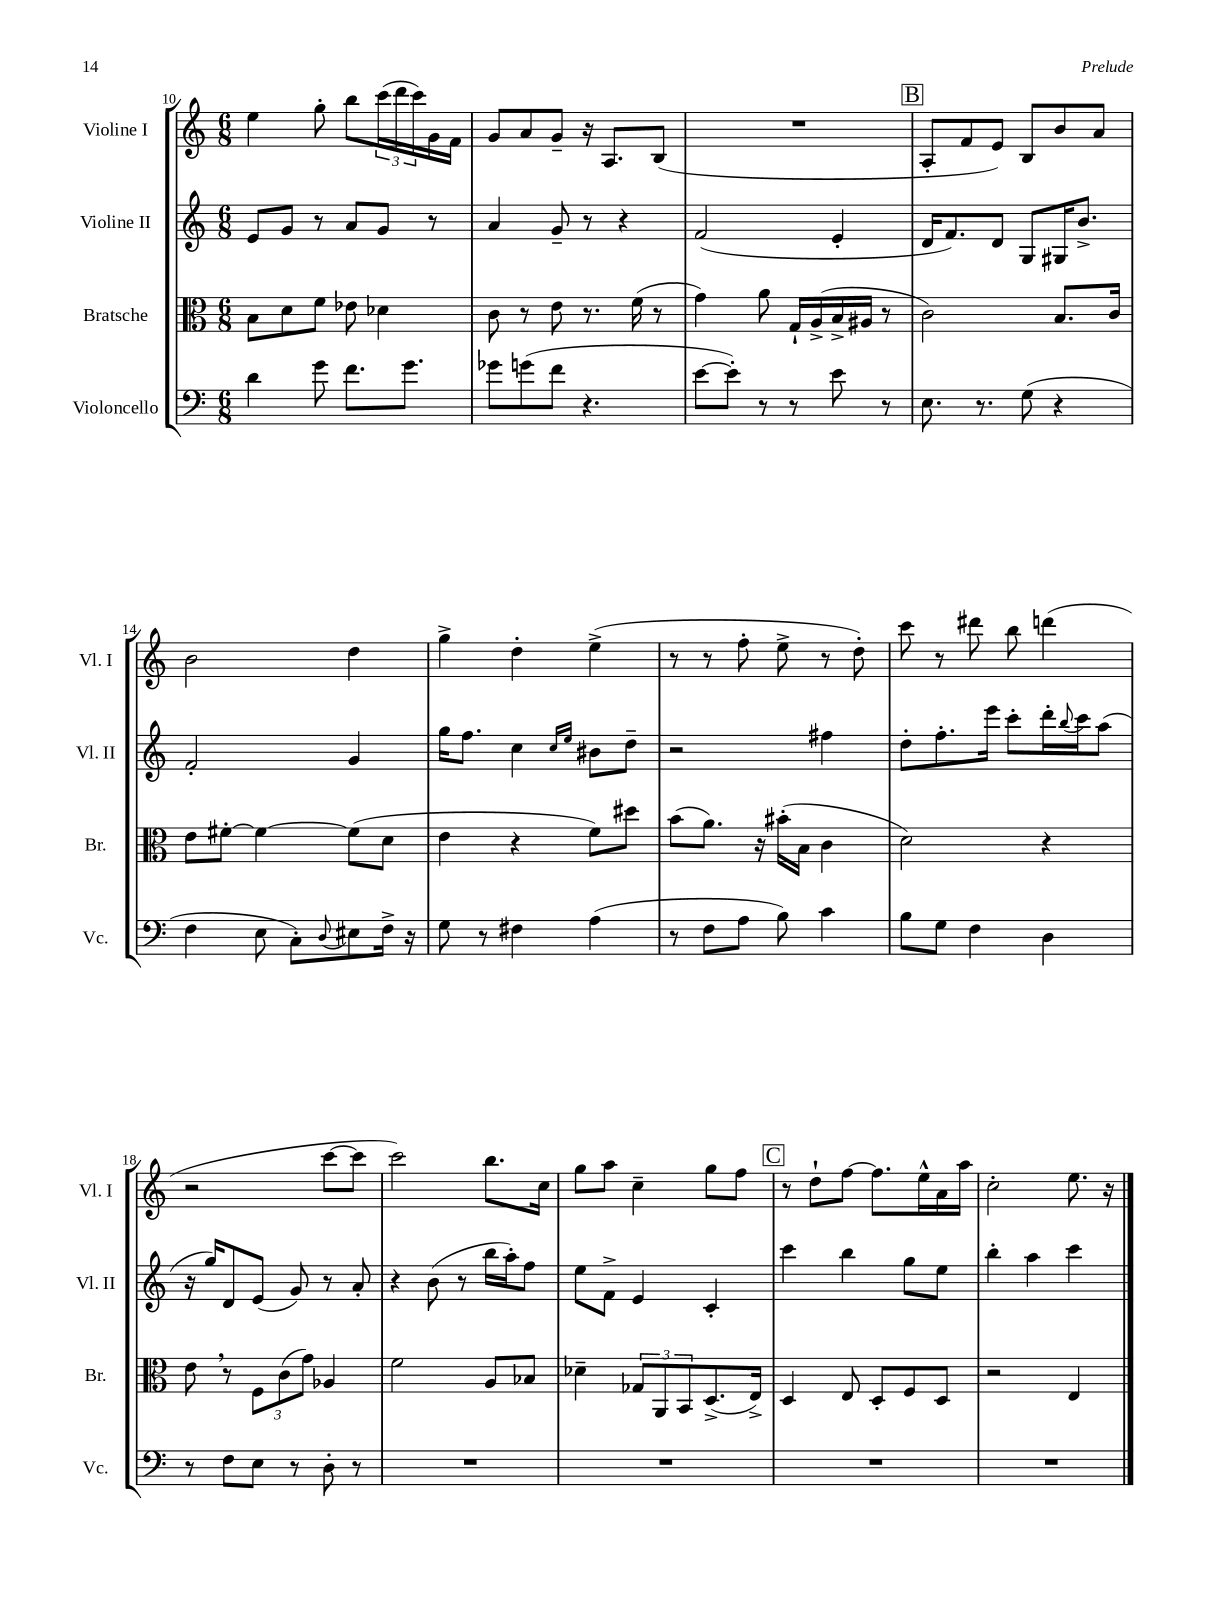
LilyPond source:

<<
\new StaffGroup <<
\new Staff = "s0" \with { instrumentName = "Violine I" shortInstrumentName = "Vl. I" } {
    \clef treble \key c \major \numericTimeSignature \time 6/8
    e''4 g''8-. b''8 \tuplet 3/2 { c'''16( d'''16 c'''16) } g'16 f'16 |
    g'8 a'8 g'8-- r16 a8. b8( |
    R2. |
    \mark \markup { \box "B" } a8-. f'8 e'8) b8 b'8 a'8 |
    b'2 d''4 |
    g''4-> d''4-. e''4->( |
    r8 r8 f''8-. e''8-> r8 d''8-.) |
    c'''8 r8 dis'''8 b''8 d'''4( |
    r2 c'''8~ c'''8 |
    c'''2) b''8. c''16 |
    g''8 a''8 c''4-- g''8 f''8 |
    \mark \markup { \box "C" } r8 d''8-! f''8~ f''8. e''16-^ a'16 a''16 |
    c''2-. e''8. r16 \bar "|." |
}
\new Staff = "s1" \with { instrumentName = "Violine II" shortInstrumentName = "Vl. II" } {
    \clef treble \key c \major \numericTimeSignature \time 6/8
    e'8 g'8 r8 a'8 g'8 r8 |
    a'4 g'8-- r8 r4 |
    f'2( e'4-. |
    \mark \markup { \box "B" } d'16 f'8.) d'8 g8 gis16 b'8.-> |
    f'2-. g'4 |
    g''16 f''8. c''4 \grace { c''16 e''16 } bis'8 d''8-- |
    r2 fis''4 |
    d''8-. f''8.-. e'''16 c'''8-. d'''16-. \appoggiatura { b''8 } c'''16 a''8( |
    r16 g''16) d'8 e'8( g'8) r8 a'8-. |
    r4 b'8( r8 b''16 a''16-.) f''8 |
    e''8 f'8-> e'4 c'4-. |
    \mark \markup { \box "C" } c'''4 b''4 g''8 e''8 |
    b''4-. a''4 c'''4 \bar "|." |
}
\new Staff = "s2" \with { instrumentName = "Bratsche" shortInstrumentName = "Br." } {
    \clef alto \key c \major \numericTimeSignature \time 6/8
    b8 d'8 f'8 ees'8 des'4 |
    c'8 r8 e'8 r8. f'16( r8 |
    g'4) a'8 g16-! a16->( b16-> ais16 r8 |
    \mark \markup { \box "B" } c'2) b8. c'16 |
    e'8 fis'8~-. fis'4~ fis'8( d'8 |
    e'4 r4 f'8) dis''8 |
    b'8( a'8.) r16 bis'16-.( b16 c'4 |
    d'2) r4 |
    e'8 \breathe r8 \tuplet 3/2 { f8 c'8( g'8) } aes4 |
    f'2 a8 bes8 |
    des'4-- \tuplet 3/2 { ges8 a,8 b,8 } d8.->( e16->) |
    \mark \markup { \box "C" } d4 e8 d8-. f8 d8 |
    r2 e4 \bar "|." |
}
\new Staff = "s3" \with { instrumentName = "Violoncello" shortInstrumentName = "Vc." } {
    \clef bass \key c \major \numericTimeSignature \time 6/8
    d'4 g'8 f'8. g'8. |
    ges'8 g'8( f'8 r4. |
    e'8~ e'8-.) r8 r8 e'8 r8 |
    \mark \markup { \box "B" } e8. r8. g8( r4 |
    f4 e8 c8-.) \appoggiatura { d8 } eis8 f16-> r16 |
    g8 r8 fis4 a4( |
    r8 f8 a8 b8) c'4 |
    b8 g8 f4 d4 |
    r8 f8 e8 r8 d8-. r8 |
    R2. |
    R2. |
    \mark \markup { \box "C" } R2. |
    R2. \bar "|." |
}
>>
>>
\layout { \context { \Score currentBarNumber = #10 } }
